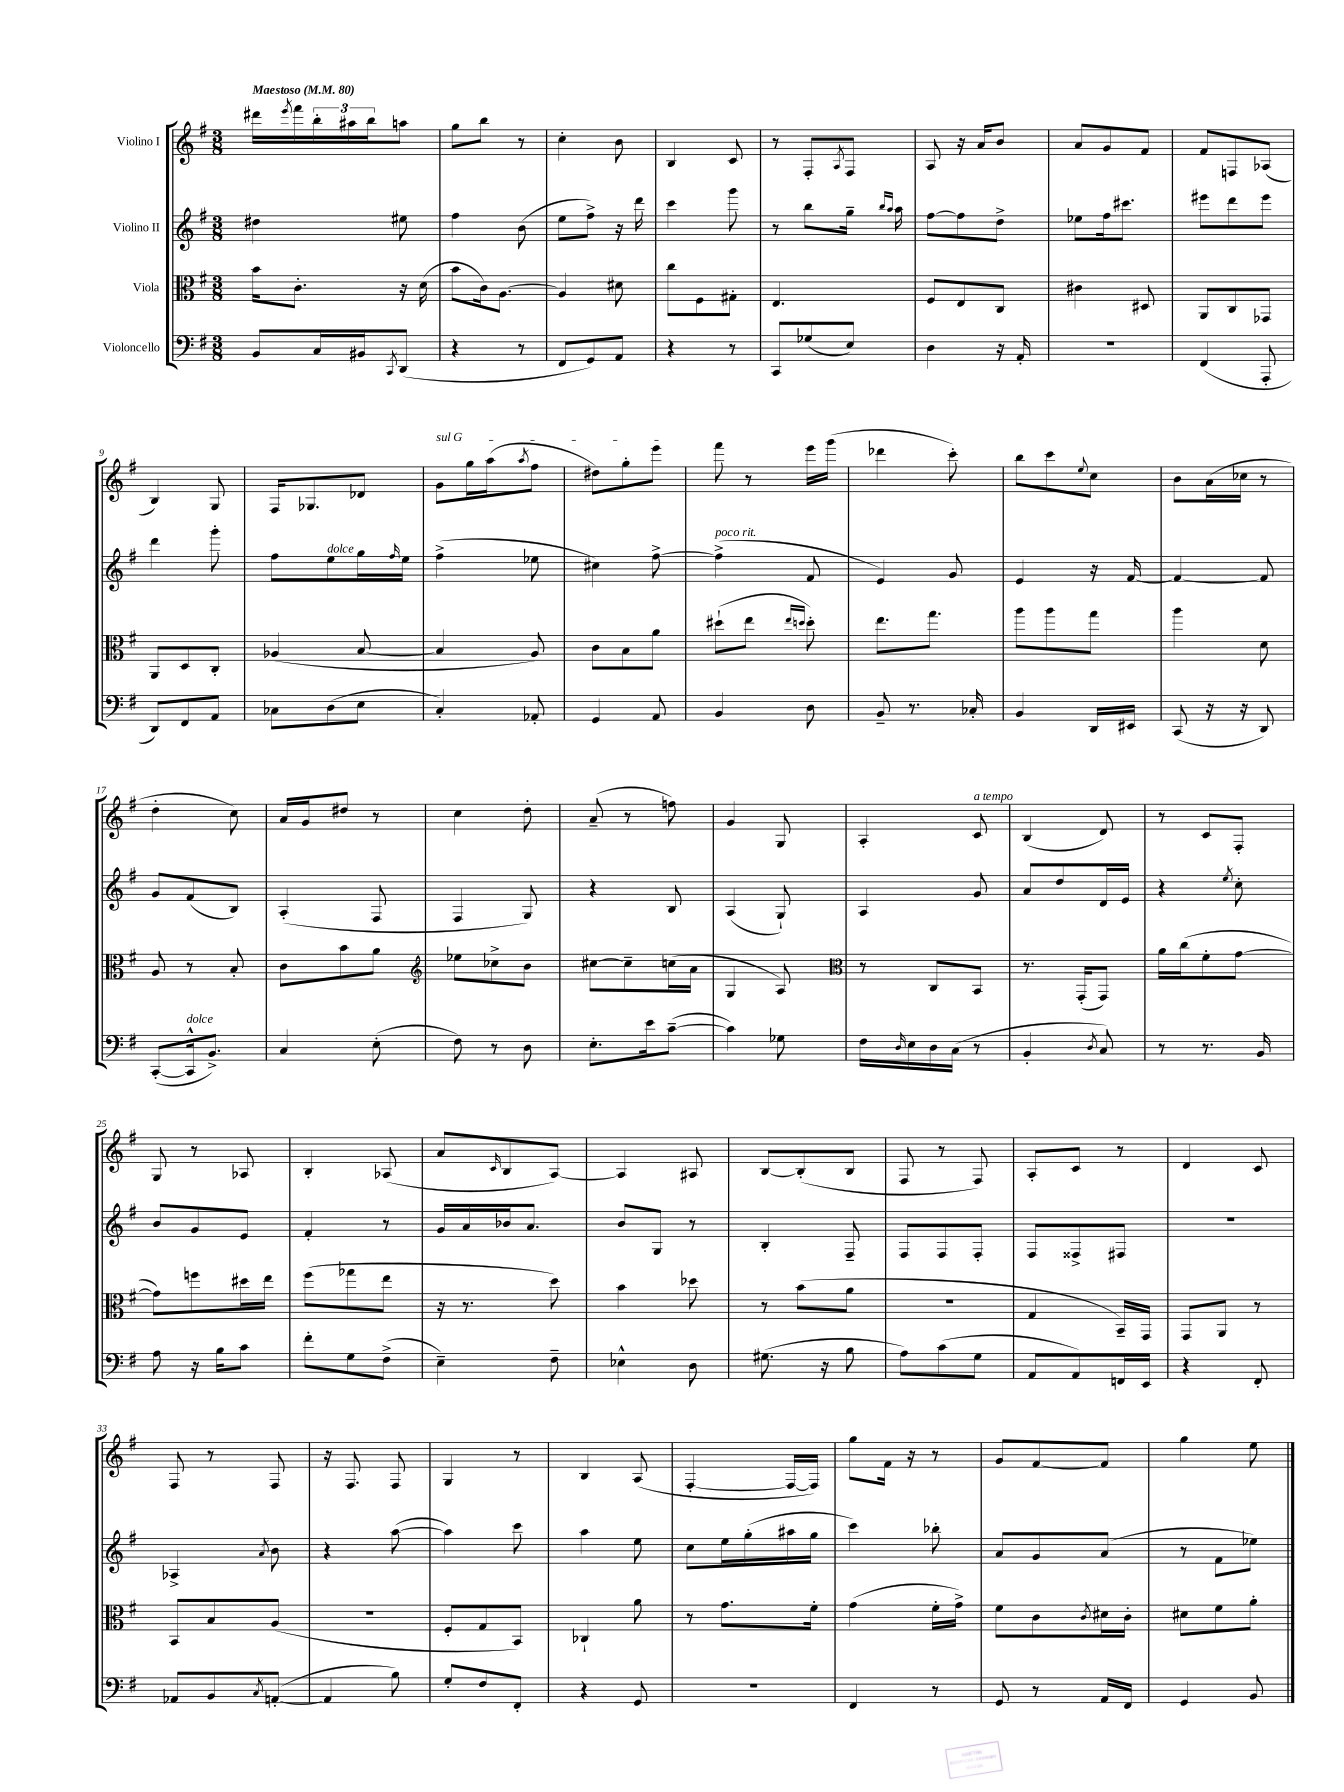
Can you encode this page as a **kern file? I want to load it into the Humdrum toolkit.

**kern	**kern	**kern	**kern
*staff4	*staff3	*staff2	*staff1
*clefF4	*clefC3	*clefG2	*clefG2
*k[f#]	*k[f#]	*k[f#]	*k[f#]
*M3/8	*M3/8	*M3/8	*M3/8
*MM80	*MM80	*MM80	*MM80
8BB	16b	4dd#	16ddd#
.	.	.	8qeee
.	8.c'	.	16fff#
16C	.	.	24bb'
.	.	.	24aa#
16BB#	.	.	.
.	.	.	24bb
8qCC	.	.	.
(8DD	16r	8ee#	8aa
.	(16d	.	.
=	=	=	=
4r	8b	4ff#	8gg
.	16c)	.	8bb
.	[8.A	.	.
8r	.	(8b	8r
=	=	=	=
8FF#	4A]	8ee	4cc'
8GG)	.	8ff#^)	.
8AA	8d#	16r	8b
.	.	16ddd	.
=	=	=	=
4r	8cc	4ccc	4B
.	8F#	.	.
8r	8G#'	8ggg	8c
=	=	=	=
8CC	4.E	8r	8r
(8G-	.	8bb	8F#'
.	.	.	8qA
8E)	.	16gg~	8F#
.	.	16qqbb	.
.	.	16qqaa	.
.	.	16aa	.
=	=	=	=
4D	8F#	[8ff#	8A
.	8E	8ff#]	16r
.	.	.	16a
16r	8C	8dd^	8b
16AA'	.	.	.
=	=	=	=
4.r	4c#	8ee-	8a
.	.	16ff#	8g
.	.	8.ccc#	.
.	8D#	.	8f#
=	=	=	=
(4FF#	8AA	8eee#	8f#
.	8C	8ddd	8F
8AAA'	8GG-	8eee#	(8A-
=	=	=	=
8DD)	8AA	4ddd	4B)
8FF#	8D	.	.
8AA	8C'	8ggg'	8G
=	=	=	=
8C-	(4A-	8ff#	16F#
.	.	.	8.G-
(8D	.	8ee	.
8E	[8B	16gg	8d-
.	.	16qqff#	.
.	.	16ee	.
=	=	=	=
4C')	4B]	(4ff#^	8g
.	.	.	16gg
.	.	.	(16aa
.	.	.	8qaa
8AA-'	8A)	8ee-	8ff#
=	=	=	=
4GG	8c	4cc#)	8dd#)
.	8B	.	8gg'
8AA	8a	[8ff#^	8eee
=	=	=	=
4BB	(8dd#`	(4ff#^]	8fff#
.	8ee	.	8r
.	16qqee	.	.
.	16qqdd	.	.
8D	8dd')	8f#	16eee
.	.	.	(16ggg
=	=	=	=
8BB~	8.ee	4e)	4ddd-
8.r	.	.	.
.	8.gg	.	.
.	.	8g	8ccc')
16C-'	.	.	.
=	=	=	=
4BB	8aa	4e	8bb
.	8aa	.	8ccc
.	.	.	8qqee
16DD	8gg	16r	8cc
16EE#	.	[16f#	.
=	=	=	=
(8CC	4aa	4f#_	8b
16r	.	.	(16a
16r	.	.	16cc-
8DD)	8d	8f#]	8r
=	=	=	=
([8CC'	8A	8g	4dd'
16CC^^]	8r	(8f#	.
8.BB^)	.	.	.
.	8B'	8B)	8cc)
=	=	=	=
4C	8c	(4A'	16a
.	.	.	16g
.	8b	.	8dd#
(8E'	8a	8F#	8r
=	=	=	=
*	*clefG2	*	*
8F#)	8ee-	4F#	4cc
8r	8cc-^	.	.
8D	8b	8G)	8dd'
=	=	=	=
8.E'	[8cc#	4r	(8a~
.	8cc#~]	.	8r
16e	.	.	.
([8c~	(16cc	8B	8ff)
.	16a	.	.
=	=	=	=
4c])	4G	(4A	4g
8G-	8A)	8G`)	8G
=	=	=	=
*	*clefC3	*	*
16F#	8r	4A	4A'
16qqD	.	.	.
16E	.	.	.
16D	8C	.	.
(16C	.	.	.
8r	8BB	8g	8c
=	=	=	=
4BB'	8.r	8a	(4B
.	.	8dd	.
.	(16GG'	.	.
8qD	.	.	.
8C)	8GG)	16d	8d)
.	.	16e	.
=	=	=	=
8r	16a	4r	8r
.	(16cc	.	.
8.r	8f#'	.	8c
.	.	8qee	.
.	[8g	8cc'	8F#'
16BB	.	.	.
=	=	=	=
8A	8g])	8b	8G
16r	8ff	8g	8r
16B	.	.	.
8c	16dd#	8e	8A-
.	16ee	.	.
=	=	=	=
8f#'	(8ff#	4f#'	4B'
8G	8gg-	.	.
(8F#^	8ee	8r	(8A-
=	=	=	=
4E~)	16r	16g	8a
.	8.r	16a	.
.	.	.	16qqc
.	.	16b-	8B
.	.	8.a	.
8F#~	8dd)	.	[8A)
=	=	=	=
4E-^^	4b	8b	4A]
.	.	8G	.
8D	8dd-	8r	8A#
=	=	=	=
(8.G#	8r	4B'	[8B
.	(8b	.	(8B']
16r	.	.	.
8B	8a	8F#~	8B
=	=	=	=
8A)	4.r	8F#	8F#
(8c	.	8F#	8r
8G	.	8F#'	8F#)
=	=	=	=
8AA	4G	8F#	8A'
8AA)	.	8F##^	8c
16FF	16BB~)	8F#	8r
16EE	16GG	.	.
=	=	=	=
4r	8GG	4.r	4d
.	8AA	.	.
8FF#'	8r	.	8c
=	=	=	=
8AA-	8BB	4A-^	8F#
8BB	8B	.	8r
8qC	.	8qa	.
([8AA'	(8A	8b	8F#
=	=	=	=
4AA]	4.r	4r	16r
.	.	.	8.F#
8B)	.	([8aa	8F#
=	=	=	=
8G'	8F#'	4aa])	4G
8F#	8G	.	.
8FF#'	8BB)	8ccc	8r
=	=	=	=
4r	4C-`	4aa	4B
8GG	8a	8ee	(8A
=	=	=	=
4.r	8r	8cc	[4F#'
.	8.g	16ee	.
.	.	(16gg'	.
.	.	16aa#	16F#_
.	16f#'	16gg	16F#])
=	=	=	=
4FF#	(4g	4ccc)	8gg
.	.	.	16f#
.	.	.	16r
8r	16f#'	8bb-'	8r
.	16g^)	.	.
=	=	=	=
8GG	8f#	8a	8g
8r	8c	8g	[8f#
.	8qc	.	.
16AA	16d#	(8a	8f#]
16FF#	16c'	.	.
=	=	=	=
4GG	8d#	8r	4gg
.	8f#	8f#	.
8BB	8a'	8ee-)	8ee
==	==	==	==
*-	*-	*-	*-
